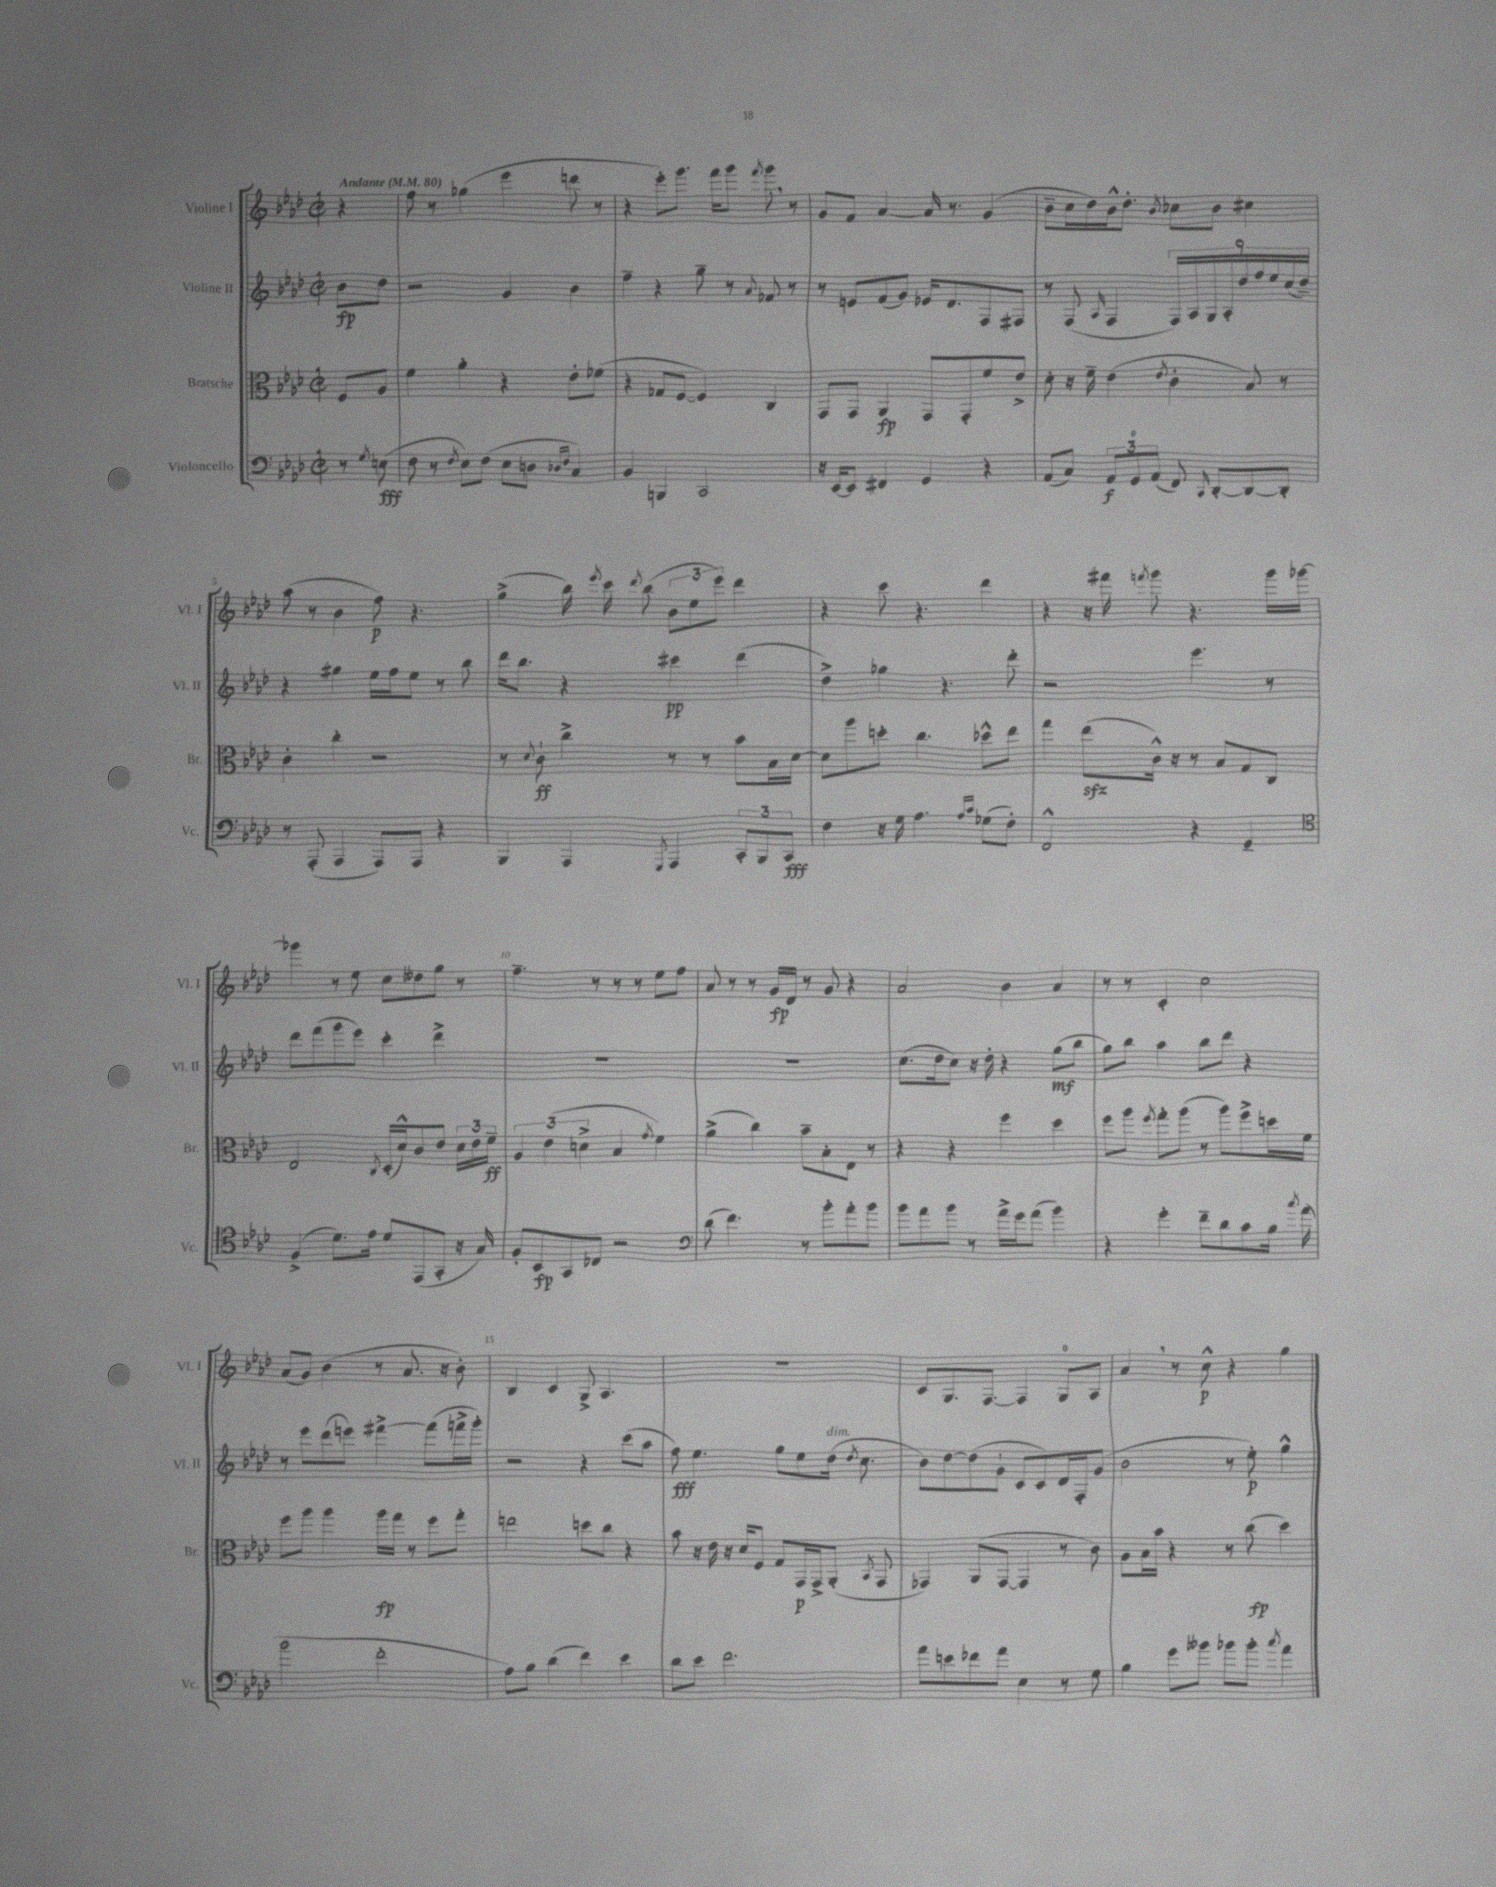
<<
\new StaffGroup <<
\new Staff = "s0" \with { instrumentName = "Violine I" shortInstrumentName = "Vl. I" } {
    \clef treble \key aes \major \defaultTimeSignature \time 2/2 \partial 4 \tempo "Andante" 4 = 80
    \autoBeamOff r4 |
    f''8 r8 ges''4( ees'''4 d'''8 r8 |
    r4 ees'''8[-.) g'''8.] f'''16[ g'''8] \acciaccatura { f'''8 } g'''8 \breathe r8 |
    g'8[ f'8] aes'4~ aes'16 r8. g'4( |
    bes'8[-- c''16 des''16) bes'16-^ des''8.]-. \acciaccatura { bes'8 } ces''8[ bes'8] cis''4 |
    aes''8( r8 bes'4 f''8\p) r4. |
    g''4->( bes''16) \acciaccatura { ees'''8 } c'''16 \acciaccatura { des'''8 } bes''8( \tuplet 3/2 { bes'8[ ees''8 ees'''8]) } des'''4 |
    r4 c'''8 r4. des'''4 |
    r4 r16 fis'''16 \acciaccatura { f'''8 } g'''8 r4. g'''16[ ges'''16]~ |
    ges'''4 r8 ees''8 c''8[ deses''8 g''8] r8 |
    f''4.-- r8 r8 r8 ees''8[ f''8] |
    aes'8 r8 r8 g'16[\fp des'16] r8 g'8 r4 |
    aes'2 bes'4 aes'4 |
    r8 r8 c'4-. c''2 |
    aes'8[( g'8]) bes'4( r8 aes'8. r16 bes'8-.) |
    bes4 c'4 g8-> aes4. |
    R1 |
    c'8[ g8. f8.]~ f4 g8[-0 aes8] |
    aes'4 \breathe r8 c''8-^\p r4 g''4 \bar "|." |
}
\new Staff = "s1" \with { instrumentName = "Violine II" shortInstrumentName = "Vl. II" } {
    \clef treble \key aes \major \defaultTimeSignature \time 2/2 \partial 4
    \autoBeamOff bes'8[\fp des''8] |
    r2 g'4 bes'4 |
    f''4-- r4 g''8-- r8 \appoggiatura { aes'8 } fes'8 r8 |
    r8 e'8[ f'8( g'8]) ees'16[ des'8. f8 fis8] |
    r8 f8( \grace { aes16 } f4 \tuplet 9/8 { f16[) aes16 g16 aes16-. des''16 f''16 ees''16 c''16( des''16]--) } |
    r4 gis''4 ees''16[ f''16 ees''8] r8 bes''8 |
    des'''16[ bes''8.] r4 cis'''4\pp des'''4( |
    des''4->) ges''4 r4. des'''8-. |
    r2 ees'''4. r8 |
    des'''8[ f'''8( g'''8 ees'''8]) c'''4-. des'''4-> |
    R1 |
    R1 |
    c''8.[( des''16 c''8]) r16 des''16-. r4 g''8[\mf( bes''8] |
    g''8[) bes''8] aes''4 bes''8[ des'''8] r4 |
    r8 ees'''8[ des'''8( e'''8]) fis'''4~-> fis'''8[( f'''16-> g'''16]-.) |
    r2 r4 c'''8[( aes''8] |
    f''8\fff) ees''4. g''8[ ees''8 des''16]^\markup { \italic "dim." }( \acciaccatura { des''8 } c''8. |
    bes'8[) des''8~ des''8( g'8]-! c'8[ c'8) des'16 f16-. g'8]( |
    bes'2 r8 ees''8-.\p) g''4-^ \bar "|." |
}
\new Staff = "s2" \with { instrumentName = "Bratsche" shortInstrumentName = "Br." } {
    \clef alto \key aes \major \defaultTimeSignature \time 2/2 \partial 4
    \autoBeamOff f8[ aes8] |
    f'4 aes'4-. r4 ees'8[-. fes'8]( |
    r4 ges8[ f8]~ f4) c4 |
    g,8[ g,8] aes,4\fp g,8[ g,8-. f'8 ees'8]-> |
    des'8-. r16 f'16-- ees'4( \acciaccatura { ees'8 } c'4-. bes8) r8 |
    c'4-. c''4-. r2 |
    r8 \appoggiatura { des'8 } c'8-!\ff c''4-> r8 r8 bes'8[ bes16 des'16]~ |
    des'8[ aes''8 d''8]-. c''4. des''8[-^ ees''8] |
    g''4 ees''8[\sfz( c'16]-^) r16 r8 bes8[ g8 c8] |
    ees2 \acciaccatura { c8 } des16[-.( des'16-^) c'8 ees'8] \tuplet 3/2 { des'16[ ees'16 f'16]--\ff } |
    \tuplet 3/2 { aes4 ees'4( d'4-> } bes4 \acciaccatura { g'8 } f'4) |
    aes'4->( c''4) bes'8[-- bes8-. ees8] r8 |
    r4 r4 f''4 des''4 |
    f''8[ aes''8] \acciaccatura { f''8 } g''8[-. aes''8]( r8 aes''8[) f''8-> d''16 f'16] |
    f''8[ aes''8] aes''4 aes''16[\fp g''16] r8 f''8[ g''8]-. |
    e''2 d''8[ c''8] r4 |
    bes'8 r16 ees'16 r16 des'16[ f8] g8[ g,16\p g,16-> aes,8]-.( \acciaccatura { bes,8 } g,8 |
    ges,4) aes,8[( ges,8]~ ges,4 r8 c'8) |
    aes8[ bes16 bes'16] r4 r8 c''8\fp( des''4) \bar "|." |
}
\new Staff = "s3" \with { instrumentName = "Violoncello" shortInstrumentName = "Vc." } {
    \clef bass \key aes \major \defaultTimeSignature \time 2/2 \partial 4
    \autoBeamOff r8 \acciaccatura { g8 } e8\fff( |
    f8 r8 \acciaccatura { f8 } ees8[) f8]( ees8[ d8] \grace { des16[ f16] } c4) |
    bes,4 b,,4 c,2 |
    r16 ees,16[~ ees,8] fis,4 g,4 r4 |
    aes,8[( c8]) \tuplet 3/2 { aes,8[\f g,8-0 aes,8]( } f,8) \grace { c,16 } des,8[~-. des,8~ des,8]-. |
    r8 aes,,8-.( aes,,4 aes,,8[) aes,,8] r4 |
    bes,,4 aes,,4 \acciaccatura { g,,8 } aes,,4 \tuplet 3/2 { c,8[-. bes,,8 c,8]\fff } |
    f4 r16 g16 aes4. \grace { aes16[ c'16] } ges8[( f8]-.) |
    f,2-^ r4 g,4-- |
    \clef tenor f4->( des'8.[) ees'16] des'8[ ees,8( g,8]-. r16 g16) |
    f8[-. bes,8\fp g,8 ces8] r2 |
    \clef bass des'8( f'4.) r8 bes'8[-. aes'8-. bes'8] |
    bes'8[ aes'8 bes'8] r8 aes'16[-> g'16 aes'8]( bes'4) |
    r4 g'4-. f'8[-- des'8 c'8 bes16] \acciaccatura { c''8 } aes'16( |
    bes'2 f'2-. |
    aes8[) bes8] des'4( f'4) ees'4 |
    des'8[ ees'8] f'2. |
    aes'8[ e'8 fes'8 aes'8] ees4 r8 g8 |
    bes4 g'8[ beses'8] bes'8[ bes'8]-. \acciaccatura { c''8 } aes'4 \bar "|." |
}
>>
>>
\layout { \context { \Score \override BarNumber.break-visibility = ##(#f #t #t) barNumberVisibility = #(every-nth-bar-number-visible 5) } }
